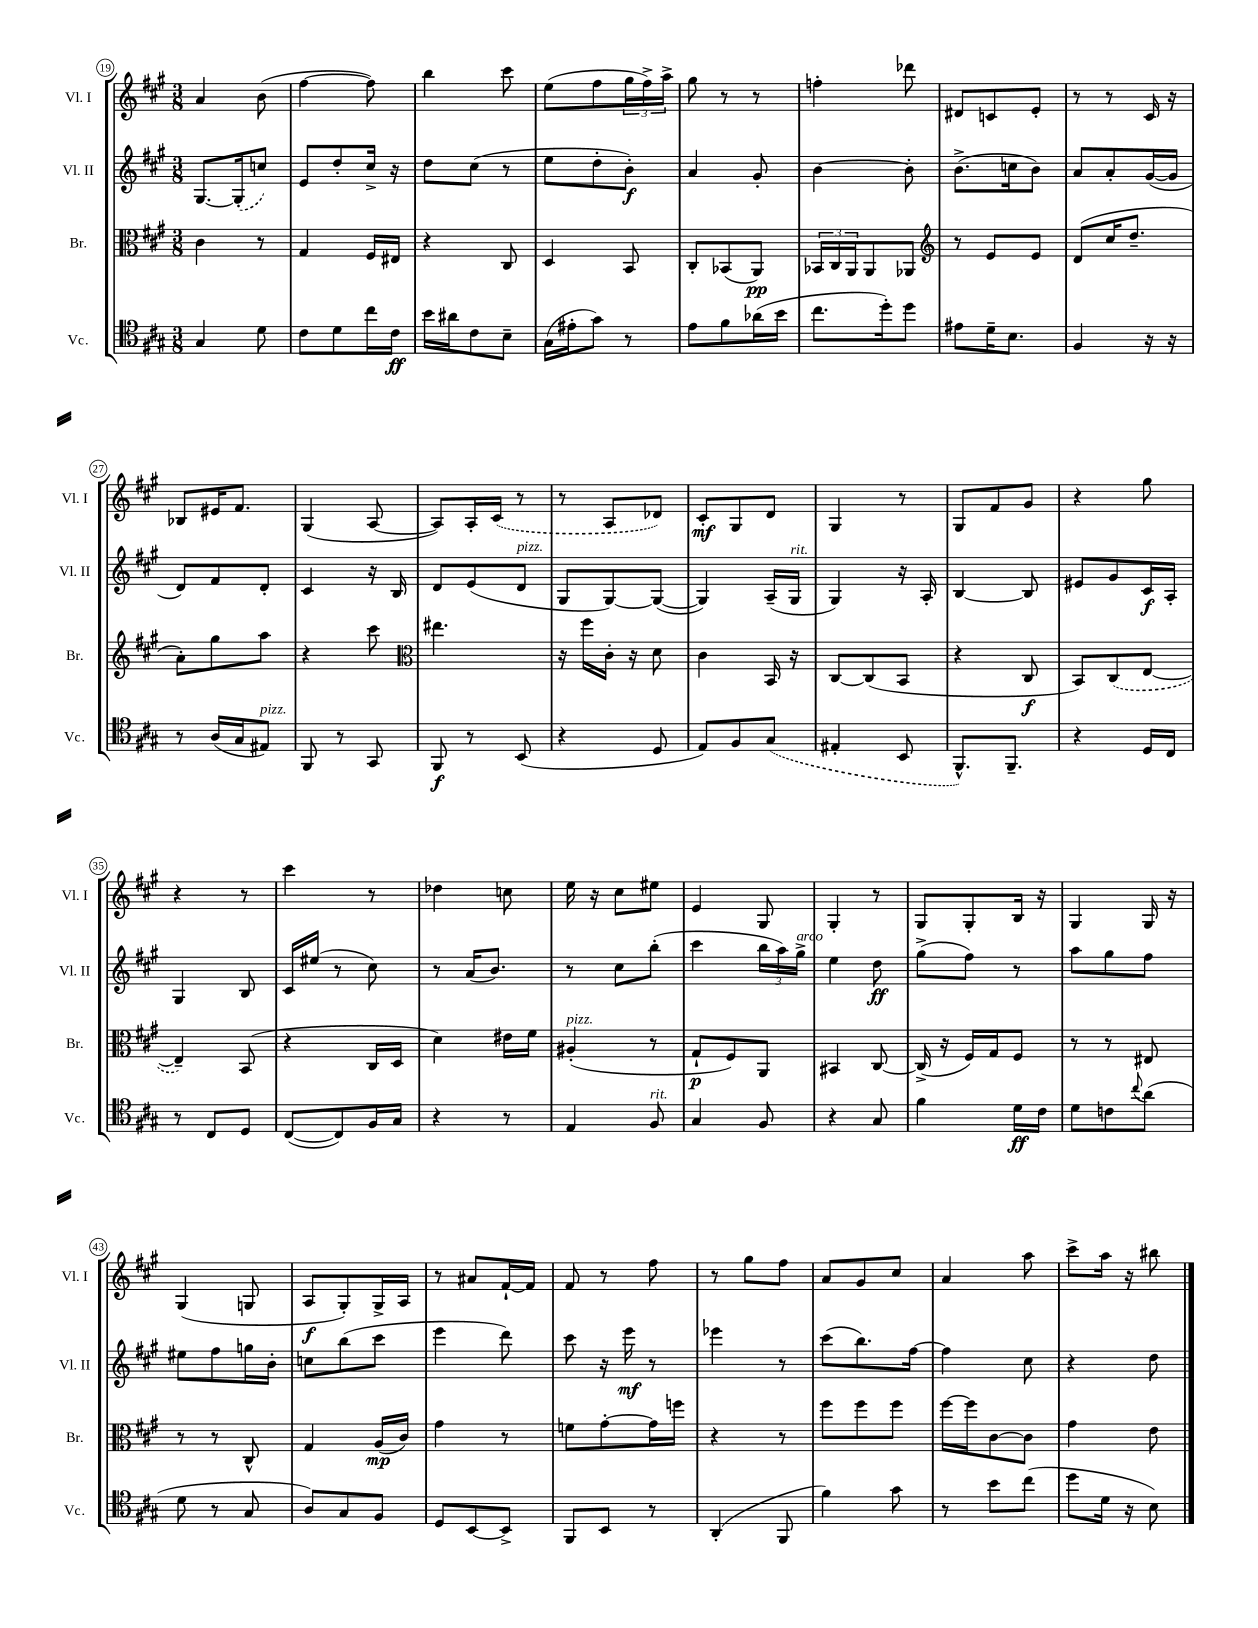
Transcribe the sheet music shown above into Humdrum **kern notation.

**kern	**dynam	**kern	**dynam	**kern	**dynam	**kern	**dynam
*part4	*part4	*part3	*part3	*part2	*part2	*part1	*part1
*staff4	*staff4	*staff3	*staff3	*staff2	*staff2	*staff1	*staff1
*I"Vc.	*	*I"Br.	*	*I"Vl. II	*	*I"Vl. I	*
*I'Vc.	*	*I'Br.	*	*I'Vl. II	*	*I'Vl. I	*
*clefC4	*	*clefC3	*	*clefG2	*	*clefG2	*
*k[f#c#g#]	*	*k[f#c#g#]	*	*k[f#c#g#]	*	*k[f#c#g#]	*
*M3/8	*	*M3/8	*	*M3/8	*	*M3/8	*
=19	=19	=19	=19	=19	=19	=19	=19
4G#/	.	4c#\	.	[8.G#/L	.	4a/	.
.	.	.	.	(16G#'/k]	.	.	.
8d\	.	8r	.	8ccn/J)	.	(8b\	.
=20	=20	=20	=20	=20	=20	=20	=20
8c#\L	.	4G#/	.	8e/L	.	[4ff#\	.
8d\	.	.	.	8dd'/	.	.	.
16cc#\L	.	16F#/LL	.	16cc#^/Jk	.	8ff#\])	.
16c#\JJ	ff	16E#X/JJ	.	16r	.	.	.
=21	=21	=21	=21	=21	=21	=21	=21
16b\LL	.	4r	.	8dd\L	.	4bb\	.
16a#X\J	.	.	.	.	.	.	.
8c#\	.	.	.	(8cc#\J	.	.	.
8B~\J	.	8C#/	.	8r	.	8ccc#\	.
=22	=22	=22	=22	=22	=22	=22	=22
(16G#\LL	.	4D/	.	8ee\L	.	(8ee\L	.
16e#X'\J	.	.	.	.	.	.	.
8g#\J)	.	.	.	8dd'\	.	8ff#\	.
8r	.	8BB/	.	8b'\J)	f	24gg#\L	.
.	.	.	.	.	.	24ff#^\)	.
.	.	.	.	.	.	24aa^\JJ	.
=23	=23	=23	=23	=23	=23	=23	=23
8e\L	.	8C#'/L	.	4a/	.	8gg#\	.
8f#\	.	(8BB-X/	.	.	.	8r	.
(16a-X\L	.	8AA/J)	pp	8g#'/	.	8r	.
16b\JJ	.	.	.	.	.	.	.
=24	=24	=24	=24	=24	=24	=24	=24
8.cc#\L	.	24BB-X/LL	.	[4b\	.	4ffn'\	.
.	.	24C#/	.	.	.	.	.
.	.	24AA/J	.	.	.	.	.
.	.	8AA/	.	.	.	.	.
16dd'\k)	.	.	.	.	.	.	.
8dd\J	.	8AA-X/J	.	8b'\]	.	8ddd-X\	.
=25	=25	=25	=25	=25	=25	=25	=25
*	*	*clefG2	*	*	*	*	*
8e#X\L	.	8r	.	(8.b^\L	.	8d#X/L	.
16d~\K	.	8e/L	.	.	.	8cn/	.
8.B\J	.	.	.	16ccn\k	.	.	.
.	.	8e/J	.	8b\J)	.	8e'/J	.
=26	=26	=26	=26	=26	=26	=26	=26
4F#/	.	(8d/L	.	8a/L	.	8r	.
.	.	16cc#/K	.	8a'/	.	8r	.
.	.	8.dd~/J	.	.	.	.	.
16r	.	.	.	([16g#/L	.	16c#/	.
16r	.	.	.	16g#/JJ]	.	16r	.
!!LO:LB:g=z
=27	=27	=27	=27	=27	=27	=27	=27
8r	.	8a'\L)	.	8d/L)	.	8B-X/L	.
(16A/LL	.	8gg#\	.	8f#/	.	16e#X/K	.
16G#/J	.	.	.	.	.	8.f#/J	.
!LO:TX:a:i:t=pizz.	!	!	!	!	!	!	!
8E#X/J)	.	8aa\J	.	8d'/J	.	.	.
=28	=28	=28	=28	=28	=28	=28	=28
8FF#/	.	4r	.	4c#/	.	(4G#/	.
8r	.	.	.	.	.	.	.
8GG#/	.	8ccc#\	.	16r	.	[8A/	.
.	.	.	.	16B/	.	.	.
=29	=29	=29	=29	=29	=29	=29	=29
*	*	*clefC3	*	*	*	*	*
8FF#/	f	4.ee#X\	.	8d/L	.	8A/L])	.
8r	.	.	.	(8e/	.	16A'/L	.
.	.	.	.	.	.	(16c#/JJ	.
!	!	!	!	!LO:TX:a:i:t=pizz.	!	!	!
(8BB/	.	.	.	8d/J	.	8r	.
=30	=30	=30	=30	=30	=30	=30	=30
4r	.	16r	.	8G#/L	.	8r	.
.	.	16ff#\LL	.	.	.	.	.
.	.	16c#'\JJ	.	[8G#/)	.	8A/L	.
.	.	16r	.	.	.	.	.
8D/	.	8d\	.	(8G#/J_	.	8d-X/J)	.
=31	=31	=31	=31	=31	=31	=31	=31
8E/L)	.	4c#\	.	4G#/])	.	8c#'/L	mf
8F#/	.	.	.	.	.	8G#/	.
(8G#/J	.	16BB/	.	(16A~/LL	.	8d/J	.
!	!	!	!	!LO:TX:a:i:t=rit.	!	!	!
.	.	16r	.	16G#/JJ	.	.	.
=32	=32	=32	=32	=32	=32	=32	=32
4E#X'/	.	[8C#/L	.	4G#/)	.	4G#/	.
.	.	(8C#/]	.	.	.	.	.
8BB/	.	8BB/J	.	16r	.	8r	.
.	.	.	.	16A'/	.	.	.
=33	=33	=33	=33	=33	=33	=33	=33
8.FF#^^/L)	.	4r	.	[4B/	.	8G#/L	.
.	.	.	.	.	.	8f#/	.
8.FF#~/J	.	.	.	.	.	.	.
.	.	8C#/	f	8B/]	.	8g#/J	.
=34	=34	=34	=34	=34	=34	=34	=34
4r	.	8BB/L)	.	8e#X/L	.	4r	.
.	.	(8C#/	.	8g#/	.	.	.
16D/LL	.	[8E/J	.	16c#/L	f	8gg#\	.
16C#/JJ	.	.	.	16A'/JJ	.	.	.
!!LO:LB:g=z
=35	=35	=35	=35	=35	=35	=35	=35
8r	.	4E~/])	.	4G#/	.	4r	.
8C#/L	.	.	.	.	.	.	.
8D/J	.	(8BB/	.	8B/	.	8r	.
=36	=36	=36	=36	=36	=36	=36	=36
([8C#/L	.	4r	.	16c#/LL	.	4ccc#\	.
.	.	.	.	(16ee#X/JJ	.	.	.
8C#/])	.	.	.	8r	.	.	.
16F#/L	.	16C#/LL	.	8cc#\)	.	8r	.
16G#/JJ	.	16D/JJ	.	.	.	.	.
=37	=37	=37	=37	=37	=37	=37	=37
4r	.	4d\)	.	8r	.	4dd-X\	.
.	.	.	.	(16a/KL	.	.	.
.	.	.	.	8.b/J)	.	.	.
8r	.	16e#X\LL	.	.	.	8ccn\	.
.	.	16f#\JJ	.	.	.	.	.
=38	=38	=38	=38	=38	=38	=38	=38
!	!	!LO:TX:a:i:t=pizz.	!	!	!	!	!
4E/	.	(4A#X'/	.	8r	.	16ee\	.
.	.	.	.	.	.	16r	.
.	.	.	.	8cc#\L	.	8cc#\L	.
!LO:TX:a:i:t=rit.	!	!	!	!	!	!	!
8F#/	.	8r	.	(8bb'\J	.	8ee#X\J	.
=39	=39	=39	=39	=39	=39	=39	=39
4G#/	.	8G#`/L	p	4ccc#\	.	4e/	.
.	.	8F#/)	.	.	.	.	.
8F#/	.	8AA/J	.	24bb\LL	.	8G#/	.
.	.	.	.	24aa\)	.	.	.
!	!	!	!	!LO:TX:a:i:t=arco	!	!	!
.	.	.	.	24gg#^\JJ	.	.	.
=40	=40	=40	=40	=40	=40	=40	=40
4r	.	4BB#X/	.	4ee\	.	4G#'/	.
8G#/	.	[8C#/	.	8dd\	ff	8r	.
=41	=41	=41	=41	=41	=41	=41	=41
4f#\	.	(16C#^/]	.	(8gg#^\L	.	8G#/L	.
.	.	16r	.	.	.	.	.
.	.	16F#/LL)	.	8ff#\J)	.	8G#'/	.
.	.	16G#/J	.	.	.	.	.
16d\LL	ff	8F#/J	.	8r	.	16B/Jk	.
16c#\JJ	.	.	.	.	.	16r	.
=42	=42	=42	=42	=42	=42	=42	=42
8d\L	.	8r	.	8aa\L	.	4G#/	.
8cn\	.	8r	.	8gg#\	.	.	.
8qqcc#/	.	.	.	.	.	.	.
(8a\J	.	8E#X/	.	8ff#\J	.	16G#/	.
.	.	.	.	.	.	16r	.
!!LO:LB:g=z
=43	=43	=43	=43	=43	=43	=43	=43
8d\	.	8r	.	8ee#X\L	.	(4G#/	.
8r	.	8r	.	8ff#\	.	.	.
8G#/	.	8C#^^/	.	16ggn\L	.	8Gn/	.
.	.	.	.	16b'\JJ	.	.	.
=44	=44	=44	=44	=44	=44	=44	=44
8A/L)	.	4G#/	.	8ccn\L	.	8A/L	f
8G#/	.	.	.	(8bb\	.	8G#'/)	.
8F#/J	.	(16A/LL	mp	8ccc#\J	.	16G#^/L	.
.	.	16c#/JJ)	.	.	.	16A/JJ	.
=45	=45	=45	=45	=45	=45	=45	=45
8D/L	.	4g#\	.	4eee\	.	8r	.
[8BB/	.	.	.	.	.	8a#X/L	.
8BB^/J]	.	8r	.	8ddd\)	.	[16f#`/L	.
.	.	.	.	.	.	16f#/JJ]	.
=46	=46	=46	=46	=46	=46	=46	=46
8FF#/L	.	8fn\L	.	8ccc#\	.	8f#/	.
8BB/J	.	[8g#'\	.	16r	.	8r	.
.	.	.	.	16eee\	mf	.	.
8r	.	16g#\L]	.	8r	.	8ff#\	.
.	.	16ffn\JJ	.	.	.	.	.
=47	=47	=47	=47	=47	=47	=47	=47
(4AA'/	.	4r	.	4eee-X\	.	8r	.
.	.	.	.	.	.	8gg#\L	.
8FF#/	.	8r	.	8r	.	8ff#\J	.
=48	=48	=48	=48	=48	=48	=48	=48
4f#\)	.	8ff#\L	.	(8ccc#\L	.	8a/L	.
.	.	8ff#\	.	8.bb\)	.	8g#/	.
8g#\	.	8ff#\J	.	.	.	8cc#/J	.
.	.	.	.	[16ff#\Jk	.	.	.
=49	=49	=49	=49	=49	=49	=49	=49
8r	.	[16ff#\LL	.	4ff#\]	.	4a/	.
.	.	16ff#\J]	.	.	.	.	.
8b\L	.	[8c#\	.	.	.	.	.
(8cc#\J	.	8c#\J]	.	8cc#\	.	8aa\	.
=50	=50	=50	=50	=50	=50	=50	=50
8dd\L	.	4g#\	.	4r	.	8ccc#^\L	.
16d\Jk	.	.	.	.	.	16aa\Jk	.
16r	.	.	.	.	.	16r	.
8B\)	.	8e\	.	8dd\	.	8bb#X\	.
==	==	==	==	==	==	==	==
*-	*-	*-	*-	*-	*-	*-	*-
